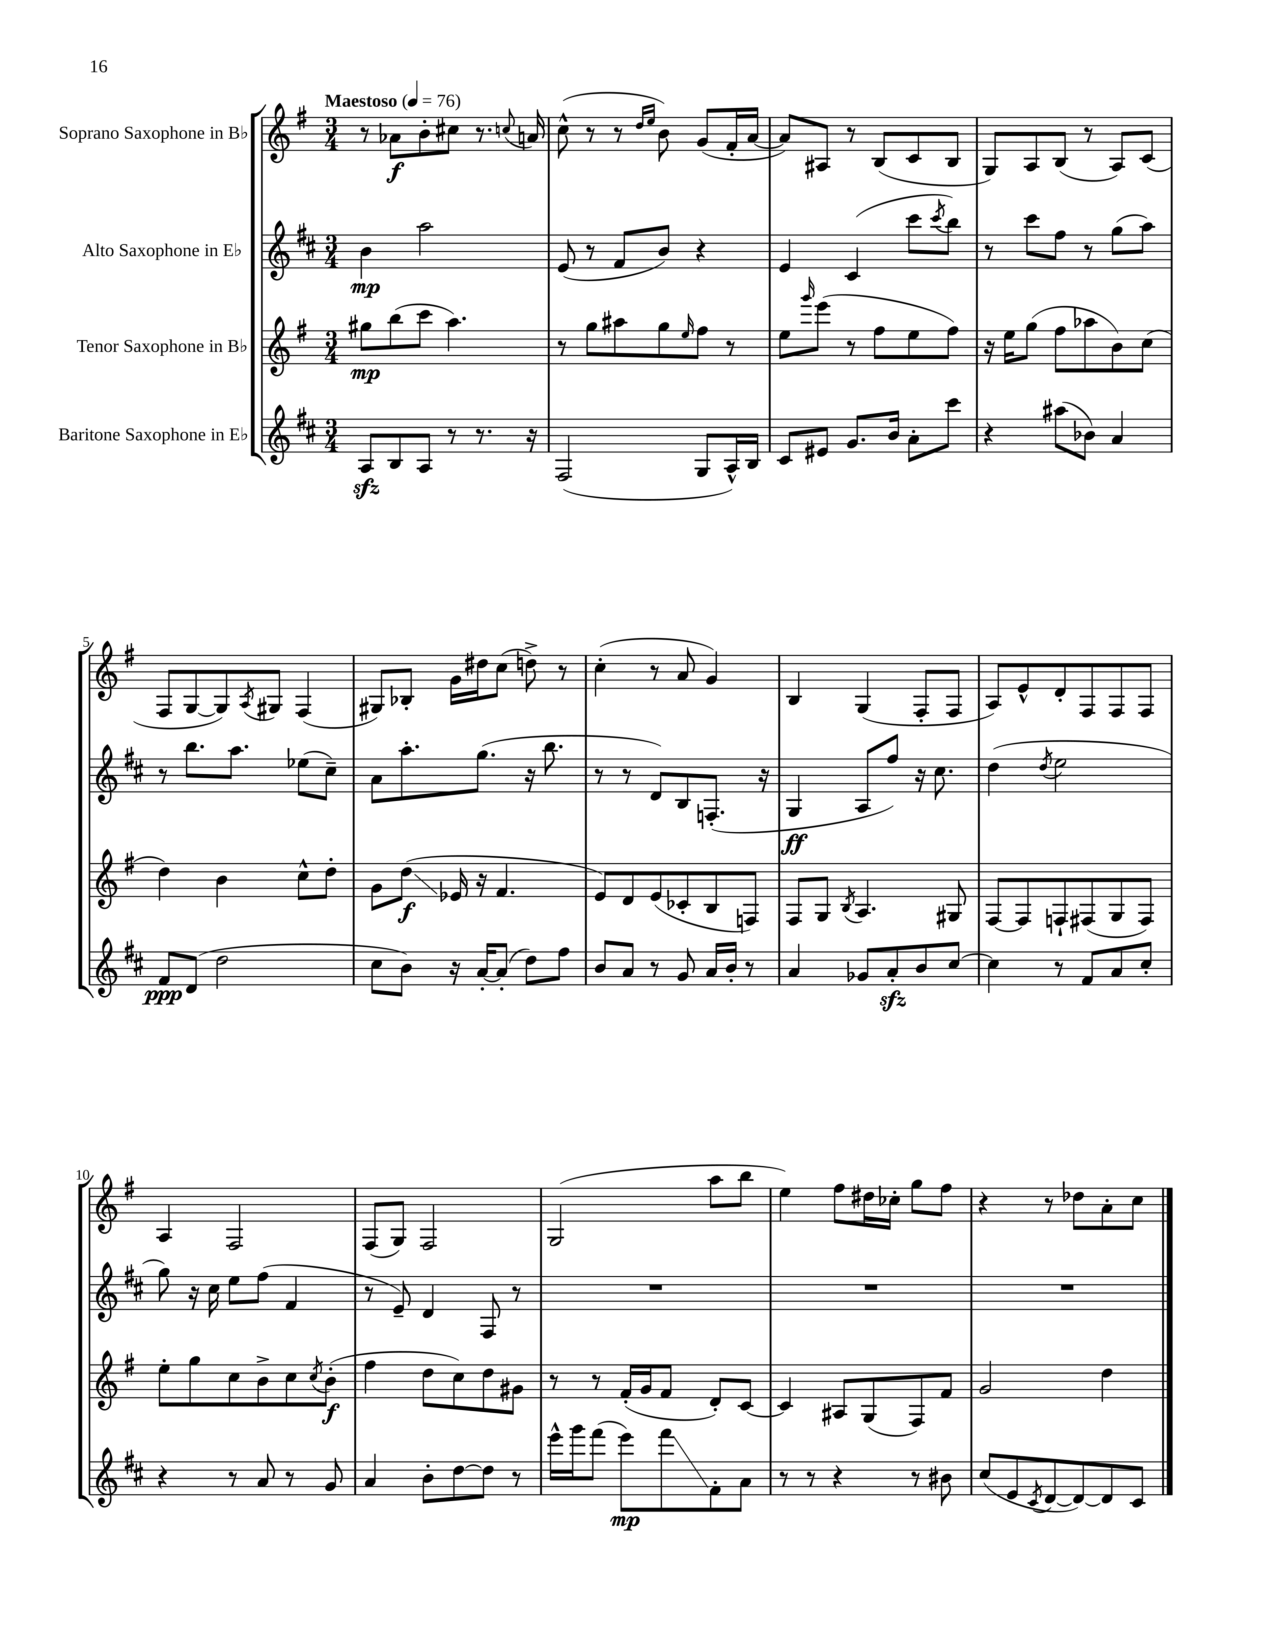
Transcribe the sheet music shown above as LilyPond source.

<<
\new StaffGroup <<
\new Staff = "s0" \with { instrumentName = "Soprano Saxophone in Bb" } {
    \clef treble \key g \major \numericTimeSignature \time 3/4 \tempo "Maestoso" 4 = 76
    r8 aes'8\f b'8-. cis''8 r8. \appoggiatura { c''8 } a'16 |
    c''8-^( r8 r8 \grace { d''16 e''16 } b'8) g'8( fis'16-. a'16~ |
    a'8) ais8 r8 b8( c'8 b8 |
    g8) a8 b8( r8 a8) c'8( |
    fis8 g8~ g8) \acciaccatura { a8 } gis8 fis4( |
    gis8) bes8-. g'16 dis''16 c''8( d''8->) r8 |
    c''4-.( r8 a'8 g'4) |
    b4 g4( fis8-. fis8 |
    a8) e'8-^ d'8-. fis8 fis8 fis8 |
    a4 fis2 |
    fis8( g8) fis2 |
    g2( a''8 b''8 |
    e''4) fis''8 dis''16 ces''16-. g''8 fis''8 |
    r4 r8 des''8 a'8-. c''8 \bar "|." |
}
\new Staff = "s1" \with { instrumentName = "Alto Saxophone in Eb" } {
    \clef treble \key d \major \numericTimeSignature \time 3/4
    b'4\mp a''2 |
    e'8( r8 fis'8 b'8) r4 |
    e'4 cis'4( cis'''8 \acciaccatura { cis'''8 } b''8) |
    r8 cis'''8 fis''8 r8 g''8( a''8) |
    r8 b''8. a''8. ees''8( cis''8--) |
    a'8 a''8.-. g''8.( r16 b''8. |
    r8 r8 d'8) b8 f8.-.( r16 |
    g4\ff a8 fis''8) r16 cis''8. |
    d''4( \acciaccatura { d''8 } e''2 |
    g''8) r16 cis''16 e''8 fis''8( fis'4 |
    r8 e'8--) d'4 fis8 r8 |
    R2. |
    R2. |
    R2. \bar "|." |
}
\new Staff = "s2" \with { instrumentName = "Tenor Saxophone in Bb" } {
    \clef treble \key g \major \numericTimeSignature \time 3/4
    gis''8\mp b''8( c'''8 a''4.) |
    r8 g''8 ais''8 g''8 \grace { e''16 } fis''8 r8 |
    e''8 \grace { g'''16 } e'''8( r8 fis''8 e''8 fis''8) |
    r16 e''16 g''8( fis''8 aes''8 b'8) c''8( |
    d''4) b'4 c''8-^ d''8-. |
    g'8 d''8\glissando\f( ees'16 r16 fis'4. |
    e'8) d'8 e'8( ces'8-. b8 f8) |
    fis8 g8 \acciaccatura { b8 } a4. gis8 |
    fis8~ fis8 f8-! fis8( g8 fis8) |
    e''8-. g''8 c''8 b'8-> c''8 \acciaccatura { c''8 } b'8-.\f( |
    fis''4 d''8 c''8) d''8 gis'8 |
    r8 r8 fis'16-.( g'16 fis'8 d'8-.) c'8~ |
    c'4 ais8 g8( fis8) fis'8 |
    g'2 d''4 \bar "|." |
}
\new Staff = "s3" \with { instrumentName = "Baritone Saxophone in Eb" } {
    \clef treble \key d \major \numericTimeSignature \time 3/4
    a8\sfz b8 a8 r8 r8. r16 |
    fis2( g8 a16-^) b16 |
    cis'8 eis'8 g'8. b'16 a'8-. cis'''8 |
    r4 ais''8( bes'8) a'4 |
    fis'8\ppp d'8( d''2 |
    cis''8 b'8) r16 a'16~-. a'8-.( d''8) fis''8 |
    b'8 a'8 r8 g'8 a'16 b'16-. r8 |
    a'4 ges'8 a'8-.\sfz b'8 cis''8~ |
    cis''4 r8 fis'8 a'8 cis''8-. |
    r4 r8 a'8 r8 g'8 |
    a'4 b'8-. d''8~ d''8 r8 |
    e'''16-^ g'''16 fis'''8( e'''8\mp) fis'''8\glissando fis'8-. a'8 |
    r8 r8 r4 r8 bis'8 |
    cis''8( e'8 \acciaccatura { cis'8 } d'8~ d'8~) d'8 cis'8 \bar "|." |
}
>>
>>
